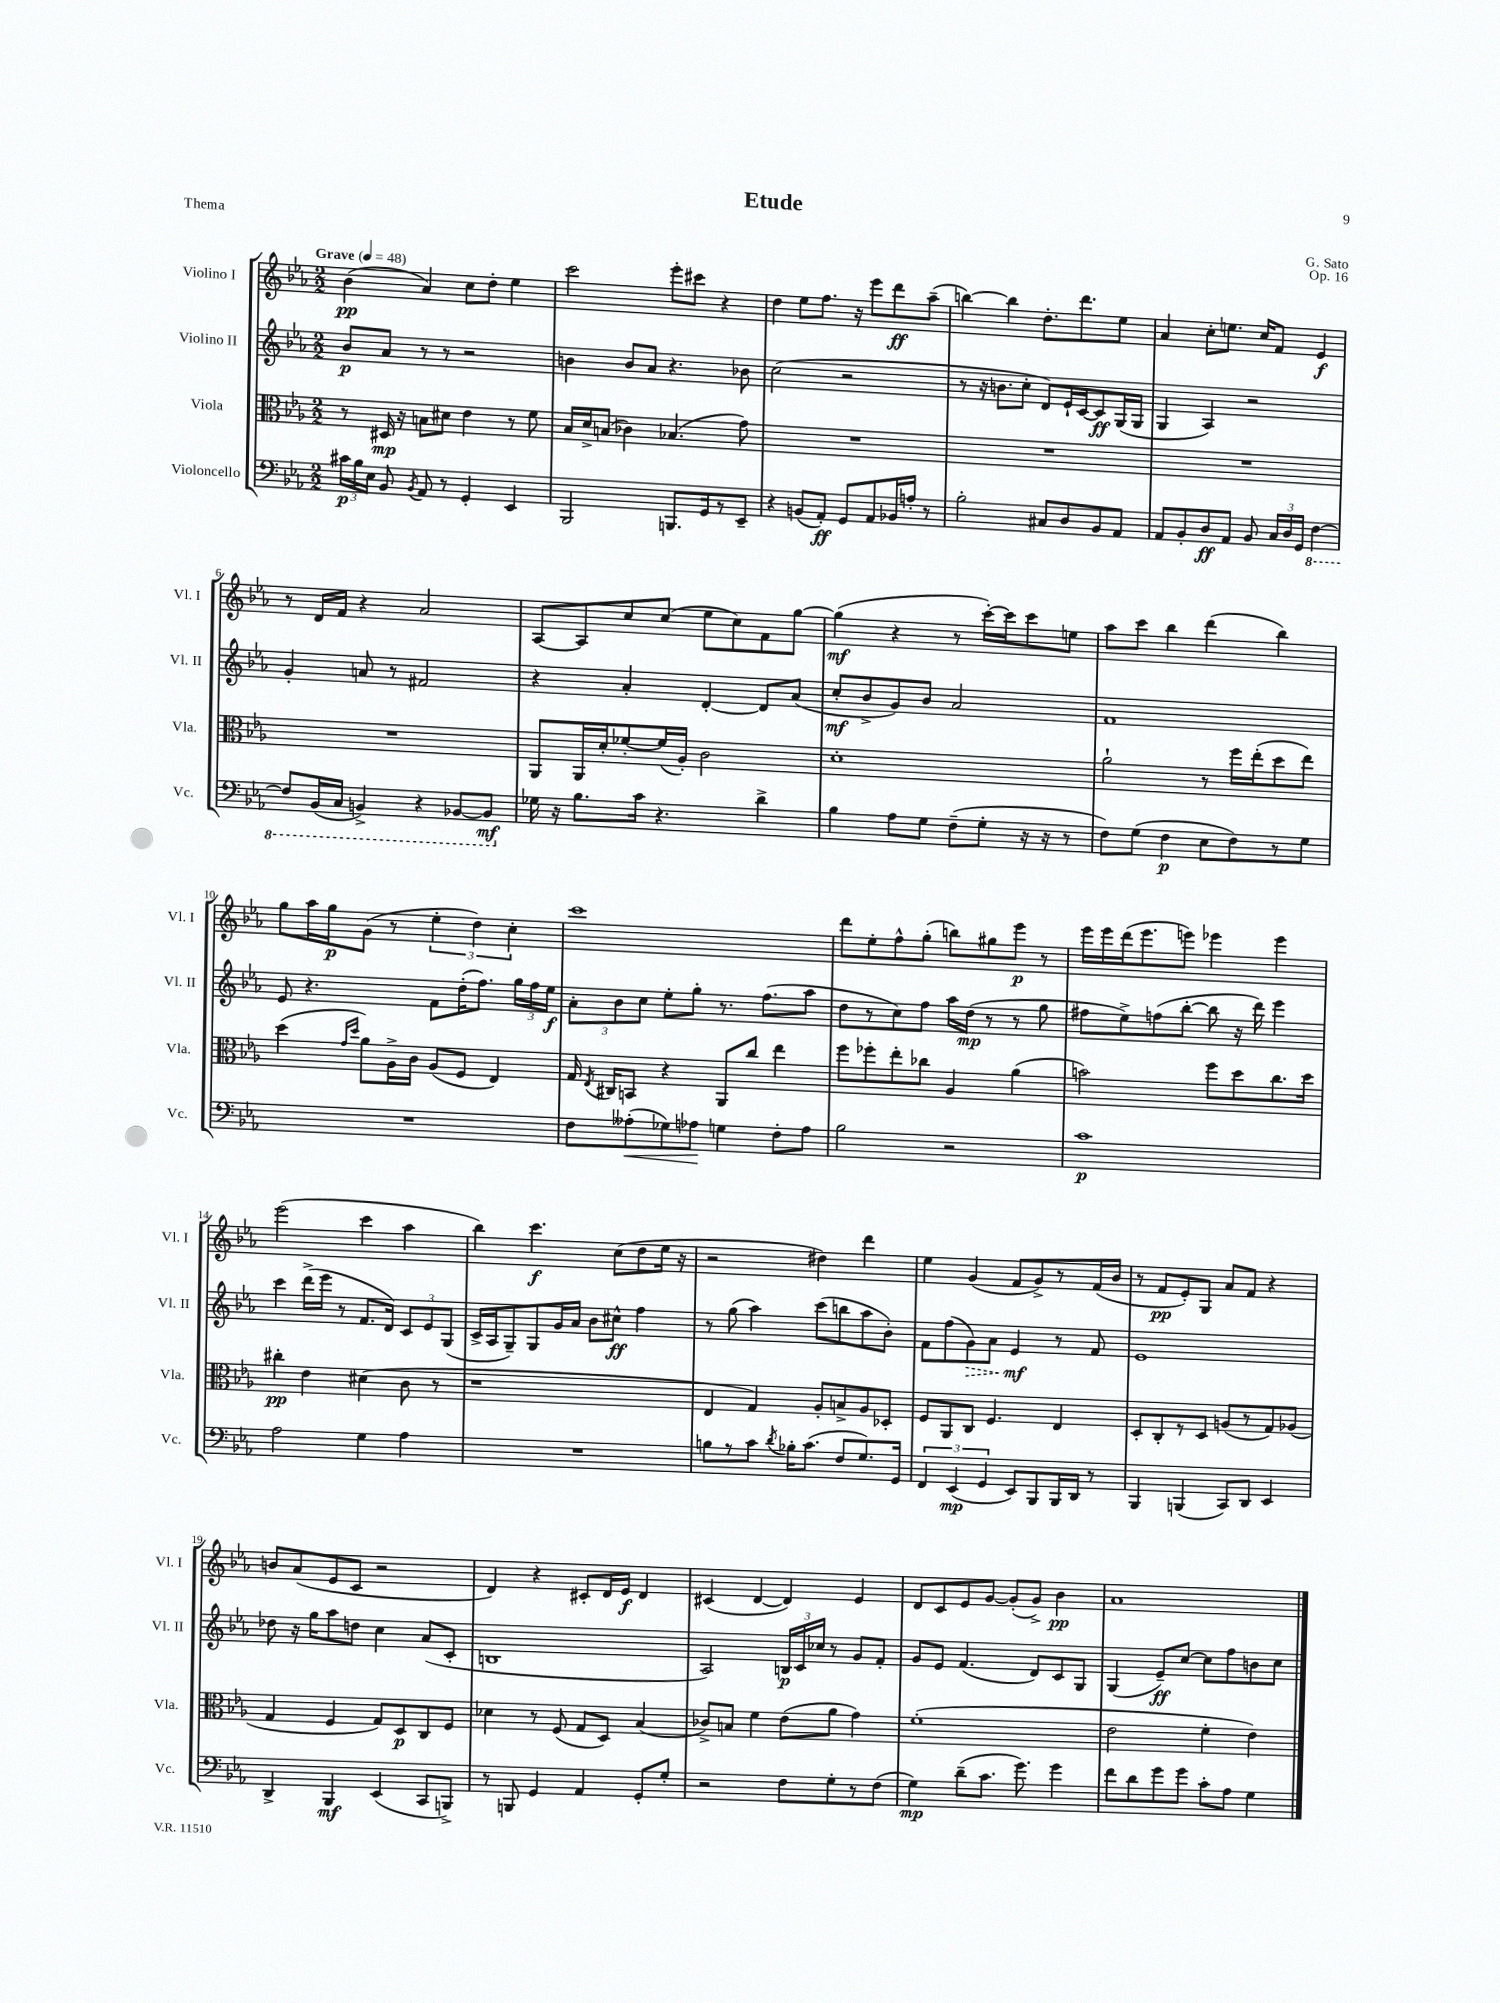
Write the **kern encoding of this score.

**kern	**kern	**kern	**kern
*staff4	*staff3	*staff2	*staff1
*clefF4	*clefC3	*clefG2	*clefG2
*k[b-e-a-]	*k[b-e-a-]	*k[b-e-a-]	*k[b-e-a-]
*M2/2	*M2/2	*M2/2	*M2/2
*MM48	*MM48	*MM48	*MM48
24c#	8r	8b-	(4b-
24B-	.	.	.
24E-	.	.	.
8BB-	16D#	8a-	.
.	16r	.	.
8qBB-	.	.	.
8AA-	8B	8r	4a-)
8r	8d#	8r	.
4GG'	4e-	2r	8cc
.	.	.	8dd'
4EE-	8r	.	4ee-
.	8f	.	.
=	=	=	=
2BBB-	16B-	4b	2ccc
.	16d^	.	.
.	(8B	.	.
.	4c-)	8b	.
.	.	8a-	.
8.BBB	(4.B-	4.r	8eee-'
.	.	.	8ccc#
16GG	.	.	.
8r	.	.	4r
8EE-~	8g)	8b-	.
=	=	=	=
4r	1r	(2cc	4dd
(8BB	.	.	8ee-
8AA-')	.	.	8.ff
8GG	.	2r	.
.	.	.	16r
8AA-	.	.	8eee-
16BB-	.	.	8ddd
16A'	.	.	.
8r	.	.	(8aa-~
=	=	=	=
2B-'	1r	8r	[4bb)
.	.	16r	.
.	.	8.b	.
.	.	.	4bb]
.	.	8cc'	.
8C#	.	8d)	8.dd'
8D	.	16e-`	.
.	.	[16c	8.ddd
8BB-	.	8c]	.
8AA-	.	(16G	8ee-
.	.	16G	.
=	=	=	=
8AA-	1r	4G	4a-
8BB-'	.	.	.
8D	.	4A-)	8cc'
8AA-	.	.	8.ee
8BB-	.	2r	.
.	.	.	16cc
24C	.	.	8f
24D	.	.	.
24GG	.	.	.
[4FF	.	.	4e-
=	=	=	=
8FF]	1r	4g'	8r
(16BBB-	.	.	16d
16CC	.	.	16f
4BBB^)	.	8a	4r
.	.	8r	.
4r	.	2f#	2a-
[8BBB-	.	.	.
8BBB-]	.	.	.
=	=	=	=
16G-	8AA-	4r	[8A-
16r	.	.	.
8.B-	16AA-	.	8A-]
.	16d'	.	.
.	[8f-'	4a-'	8cc
16c	.	.	.
4.r	(16f-]	.	(8cc
.	16A-')	.	.
.	2c	[4d'	8ee-
.	.	.	8cc)
4d^	.	8d]	8f
.	.	(8a-	[8gg
=	=	=	=
4B-	1d'	8cc'	(4gg]
.	.	8b-^	.
8A-	.	8g)	4r
8G	.	8b-	.
(8F~	.	2a-	8r
8G'	.	.	[16ccc')
.	.	.	16ccc]
16r	.	.	8ccc
16r	.	.	.
8r	.	.	8ee
=	=	=	=
8F)	2a-`	1f	8aa-
(8G	.	.	8ccc
4F	.	.	4bb-
8E-	8r	.	(4ddd
8F)	16ff	.	.
.	(16ee-'	.	.
8r	8dd	.	4bb-)
8G	8ee-)	.	.
=	=	=	=
1r	(4dd	8e-	8gg
.	.	4.r	16aa-
.	.	.	16gg
.	16qqg	.	.
.	16qqdd	.	.
.	8a-)	.	(8g
.	16A-^	.	8r
.	16c	.	.
.	(8A-	8f	6ee-'
.	8F	(16dd'	.
.	.	.	6dd)
.	.	8.ff)	.
.	4E-)	.	.
.	.	.	6cc'
.	.	24gg	.
.	.	24ff	.
.	.	24ee-	.
=	=	=	=
8F	16G	12a-'	1ccc
.	8qE-	.	.
.	16C#	.	.
.	.	12b-	.
(8A--'	8BB	.	.
.	.	12cc	.
8G-)	4r	8ee-'	.
8A-	.	8gg'	.
4G	8AA-	8.r	.
.	8cc	.	.
.	.	(8.ff	.
8F'	4ee-	.	.
8A-	.	8aa-	.
=	=	=	=
2B-	8ff	8dd	8ddd
.	8ff-'	8r	8ee-'
.	8ee-'	8cc)	8ff^^
.	8cc-	8ff	(8gg'
2r	4A-	16aa-	8bb)
.	.	(16dd	.
.	.	8r	8gg#
.	(4a-	8r	8eee-
.	.	8gg	8r
=	=	=	=
1c	2b)	8ff#	16eee-
.	.	.	16eee-
.	.	8ee-^)	(16ddd
.	.	.	8.eee-
.	.	(8ff	.
.	.	[8bb-'	8eee)
.	8ff	8bb-]	4eee-
.	8dd	16r	.
.	.	16ddd)	.
.	8.cc	4eee-	4eee-
.	16dd	.	.
=	=	=	=
2A-	4cc#'	4ccc	(2eee-
.	4e-	(16ddd^	.
.	.	16eee-	.
.	.	8r	.
4G	(4d#	8.f	4ccc
.	.	16d)	.
4A-	8c	12c	4aa-
.	.	12e-	.
.	8r	.	.
.	.	(12G	.
=	=	=	=
1r	1r	16c^	4bb-)
.	.	16A-	.
.	.	8G~)	.
.	.	8G	4.ccc
.	.	16g	.
.	.	16a-	.
.	.	8b-	.
.	.	8cc#^^	(8cc
.	.	4ff	8dd
.	.	.	16ee-
.	.	.	16r
=	=	=	=
8B	4E-	8r	2r
8r	.	(8gg	.
8c	4G)	4aa-)	.
8qd	.	.	.
16B-'	.	.	.
(8.c	.	.	.
.	8A-'	(8ccc	4dd#)
8F	8B^	8bb	.
8.G)	8A-	8aa-	4ddd
.	8D-'	8b-')	.
16GG	.	.	.
=	=	=	=
6FF	8F	8f	4ee-
.	8AA-	(8ff	.
(6EE-	.	.	.
.	8C	8g)	(4g
6GG	.	.	.
.	4.F	8a-	.
8EE-)	.	4e-	8f
8BBB-	.	.	8g^)
16BBB-	4E-	8r	8r
16DD	.	.	.
8r	.	8f	(16f
.	.	.	16b-
=	=	=	=
4BBB-	8D'	1e-	8r
.	8C'	.	8f
(4BBB	8r	.	8e-')
.	8D	.	8G
8CC)	(8A	.	8a-
8DD	8r	.	8f
4EE-	8G)	.	4r
.	(8A-	.	.
=	=	=	=
4DD^	4G	8dd-	8b
.	.	16r	(8a-
.	.	16gg	.
4BBB-	4F	8aa-	8e-
.	.	8dd	8c
(4EE-	8G)	4cc	2r
.	8D	.	.
8CC	8C	(8a-	.
8BBB^)	8F	8c'	.
=	=	=	=
8r	4d-	1B	4d)
8BBB	.	.	.
4GG	8r	.	4r
.	(8F	.	.
4AA-	8G	.	8c#'
.	8D)	.	16d
.	.	.	16e-
8GG'	(4B-	.	4d
8G'	.	.	.
=	=	=	=
2r	8c-^)	2A-)	(4c#
.	8B	.	.
.	4f	.	[4d
8F	(8e-	24B	4d])
.	.	24c	.
.	.	24cc-	.
8G'	8a-	8r	.
8r	4g)	8g	4e-
(8F	.	8f'	.
=	=	=	=
4G)	(1f'	8g	8d
.	.	8e-	8c
(8d~	.	(4.f	8e-
8.c	.	.	[8g
.	.	.	(8g']
8.g)	.	.	.
.	.	8d)	8g^)
4g	.	8c	4b-
.	.	8G	.
=	=	=	=
8f	2e-	(4G	1a-
8d	.	.	.
8g	.	8e-~)	.
8g	.	[8cc	.
8c'	4f'	8cc]	.
8A-	.	8ff	.
4G	4e-)	8b	.
.	.	8cc	.
==	==	==	==
*-	*-	*-	*-
